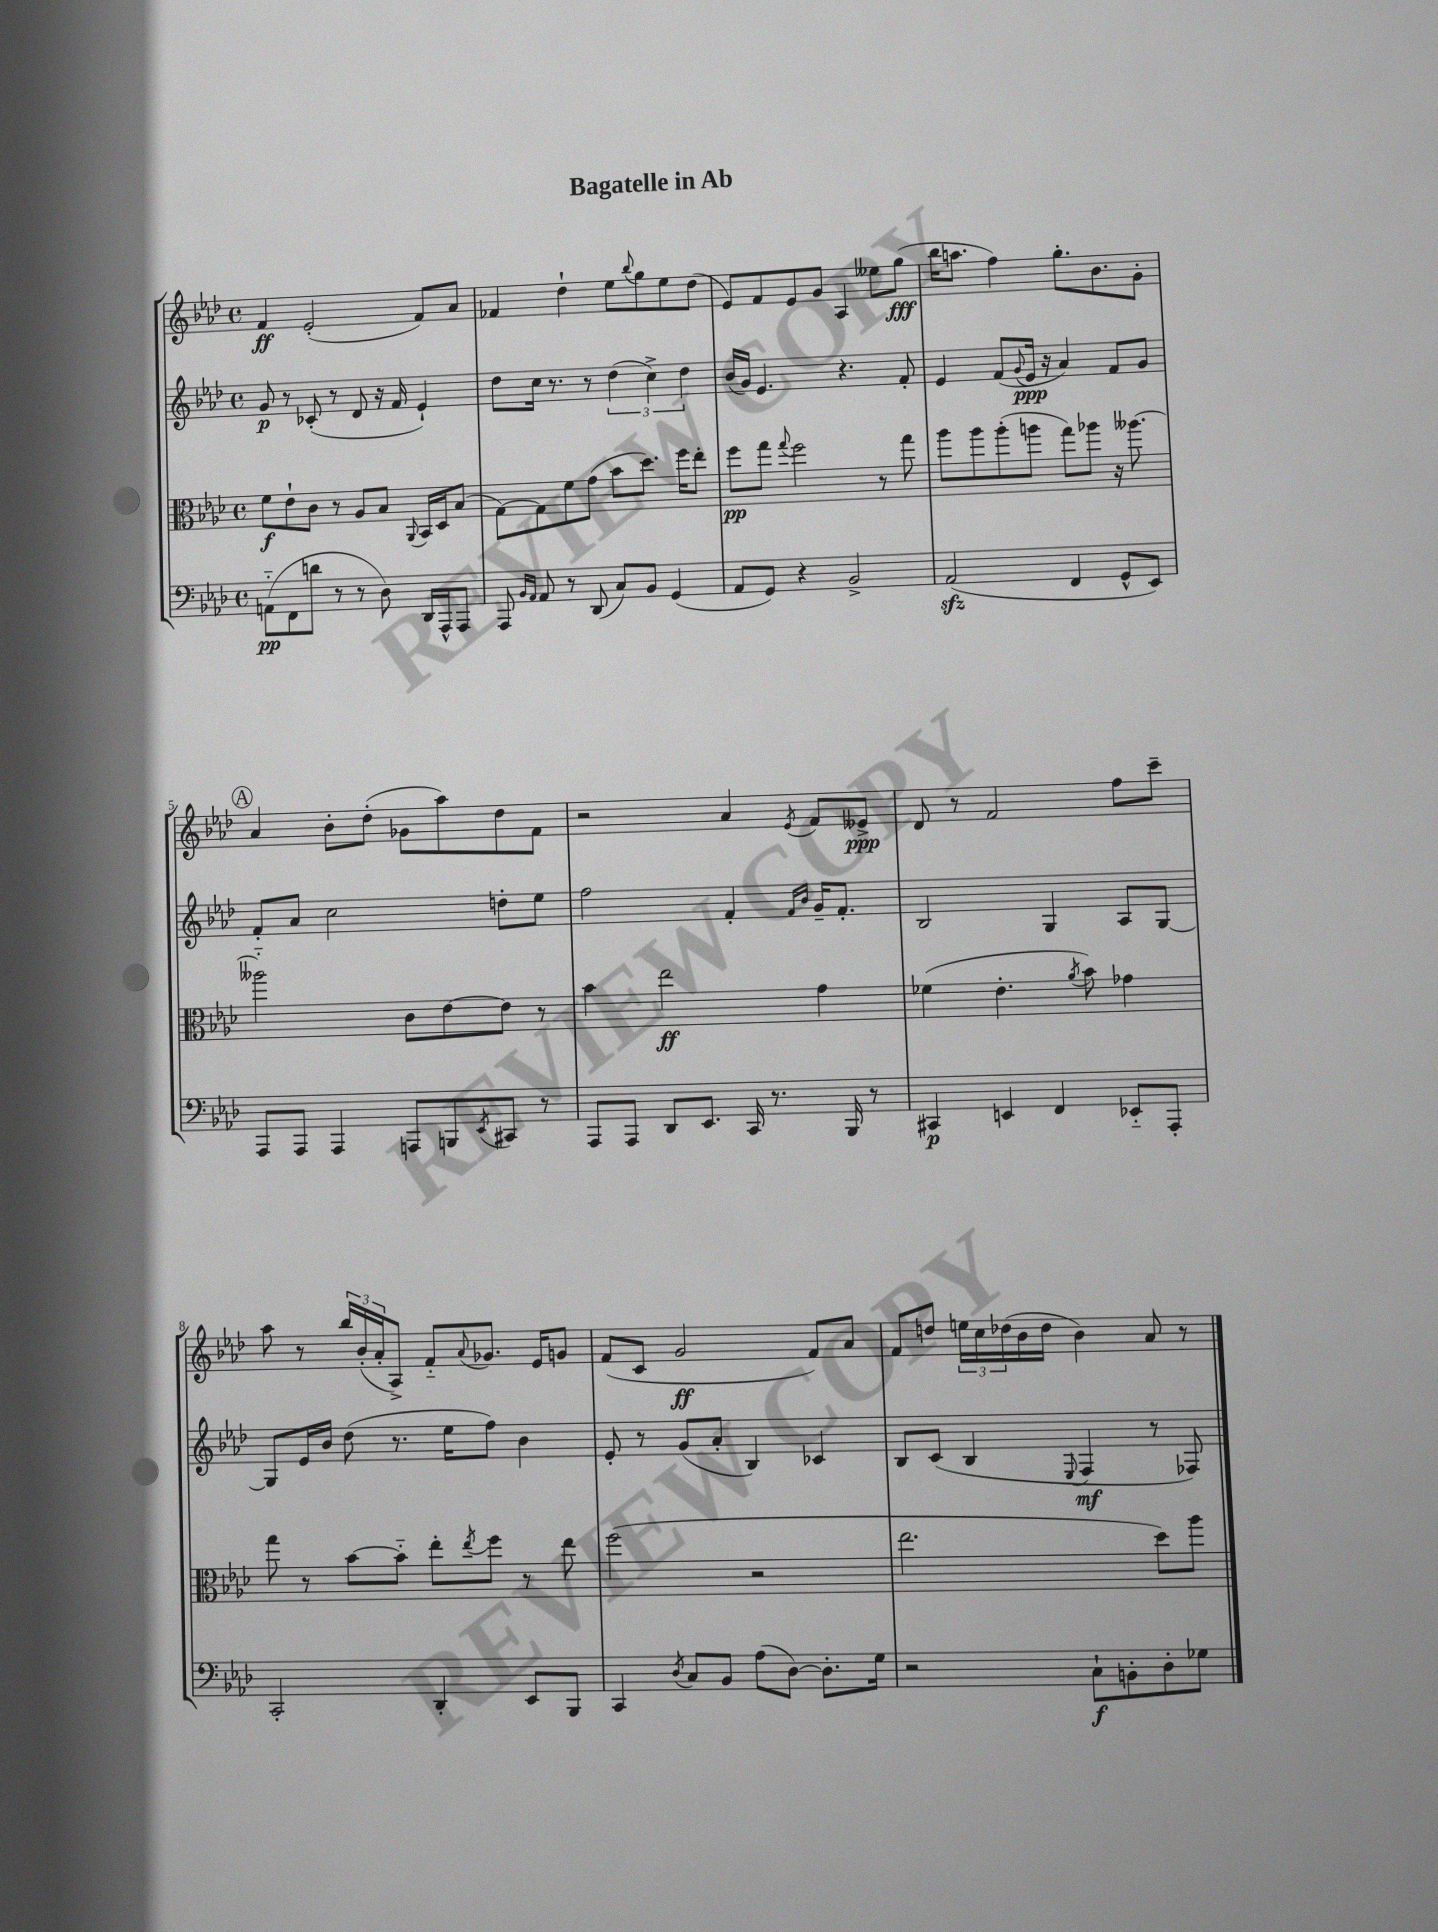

**kern	**dynam	**kern	**dynam	**kern	**dynam	**kern	**dynam
*part4	*part4	*part3	*part3	*part2	*part2	*part1	*part1
*staff4	*staff4	*staff3	*staff3	*staff2	*staff2	*staff1	*staff1
*clefF4	*	*clefC3	*	*clefG2	*	*clefG2	*
*k[b-e-a-d-]	*	*k[b-e-a-d-]	*	*k[b-e-a-d-]	*	*k[b-e-a-d-]	*
*M4/4	*	*M4/4	*	*M4/4	*	*M4/4	*
*met(c)	*	*met(c)	*	*met(c)	*	*met(c)	*
=1	=1	=1	=1	=1	=1	=1	=1
(8AAn\L	pp	8f\L	f	8g/	p	4f/	ff
8FF\	.	8e-`\	.	8r	.	.	.
8dn\J	.	8c\J	.	(8c-X'/	.	(2e-'/	.
8r	.	8r	.	8r	.	.	.
8r	.	8A-/L	.	8d-/	.	.	.
8D-\)	.	8B-/J	.	16r	.	.	.
.	.	.	.	16f/	.	.	.
.	.	8qqAA-/	.	.	.	.	.
16DD-/LL	.	16BB-/LL	.	4e-`/)	.	8f/L)	.
16AAA-^^/J	.	16D-/J	.	.	.	.	.
8AAA-/J	.	(8B-/J	.	.	.	8a-/J	.
=2	=2	=2	=2	=2	=2	=2	=2
8AAA-/	.	[8G\L)	.	8dd-\L	.	4f-X/	.
16qqBB-/LL	.	.	.	.	.	.	.
16qqAA-/JJ	.	.	.	.	.	.	.
8AA-/	.	8G\]	.	16cc\Jk	.	.	.
.	.	.	.	8.r	.	.	.
8r	.	8f\	.	.	.	4dd-`\	.
(8DD-/	.	(8g\J	.	8r	.	.	.
8C/L)	.	8b-\L	.	(6dd-\	.	8ee-\L	.
.	.	.	.	.	.	8qqbb-/	.
8BB-/J	.	8.dd-\J)	.	.	.	8gg\	.
.	.	.	.	6cc^\)	.	.	.
(4GG/	.	.	.	.	.	8ee-\	.
.	.	16ff\KL	.	.	.	.	.
.	.	.	.	6dd-\	.	.	.
.	.	8ee-'\J	.	.	.	(8dd-\J	.
=3	=3	=3	=3	=3	=3	=3	=3
8AA-/L	.	8ff\L	pp	(16b-/LL	.	8e-/L)	.
.	.	.	.	16g/JJ)	.	.	.
8GG/J)	.	8gg\J	.	4.e-/	.	8f/	.
.	.	8qqgg/	.	.	.	.	.
4r	.	2ff\	.	.	.	8e-/	.
.	.	.	.	.	.	8g/J	.
2BB-^/	.	.	.	4.r	.	4A-/	.
.	.	8r	.	.	.	8ee--X\L	.
.	.	8gg\	.	8f'/	.	(8gg\J	fff
=4	=4	=4	=4	=4	=4	=4	=4
(2AA-zz/	.	8aa-\L	.	4e-/	.	16bb-\KL	.
.	.	.	.	.	.	8.aan\J	.
.	.	8aa-\	.	.	.	.	.
.	.	(8aa-'\	.	(8f/L	.	4ff\)	.
.	.	.	.	8qqg/	.	.	.
.	.	8aan\J	.	16e-/Jk	ppp	.	.
.	.	.	.	16r	.	.	.
4FF/	.	8gg\L)	.	4a-/)	.	8.gg'\L	.
.	.	8aa-X\J	.	.	.	.	.
.	.	.	.	.	.	8.b-\	.
8GG^^/L	.	16r	.	8f/L	.	.	.
.	.	[8.aa--X\	.	.	.	.	.
8EE-/J)	.	.	.	8g/J	.	8g'\J	.
!!LO:LB:g=z
!!LO:REH:place=s1:t=A
=5	=5	=5	=5	=5	=5	=5	=5
8AAA-/L	.	2aa--X\]	.	8f'/L	.	4a-/	.
8AAA-/J	.	.	.	8a-/J	.	.	.
4AAA-/	.	.	.	2cc\	.	8b-'\L	.
.	.	.	.	.	.	(8dd-'\J	.
8AAAn/L	.	8c\L	.	.	.	8g-X\L	.
8BBBn/	.	[8e-\	.	.	.	8aa-\)	.
8qEE-/	.	.	.	.	.	.	.
8CC#X/J	.	8e-\J]	.	8ddn'\L	.	8dd-\	.
8r	.	8r	.	8ee-\J	.	8f\J	.
=6	=6	=6	=6	=6	=6	=6	=6
8AAA-/L	.	4b-\	.	2ff\	.	2r	.
8AAA-/J	.	.	.	.	.	.	.
8DD-/L	.	2ee-\	ff	.	.	.	.
8.EE-/J	.	.	.	.	.	.	.
.	.	.	.	4f'/	.	4a-/	.
16CC/	.	.	.	.	.	.	.
8.r	.	.	.	.	.	.	.
.	.	.	.	16qqf/LL	.	.	.
.	.	.	.	16qqb-/JJ	.	8qe-/	.
.	.	4g\	.	16g~/KL	.	8f/L	.
16BBB-/	.	.	.	8.f'/J	.	.	.
8r	.	.	.	.	.	8e--X^/J	ppp
=7	=7	=7	=7	=7	=7	=7	=7
4CC#X/	p	(4f-X\	.	2B-/	.	8d-/	.
.	.	.	.	.	.	8r	.
4EEn/	.	4.e-'\	.	.	.	2f/	.
4FF/	.	.	.	4G/	.	.	.
.	.	8qa-/	.	.	.	.	.
.	.	8b-\)	.	.	.	.	.
8EE-X/L	.	4g-X\	.	8A-/L	.	8ff\L	.
8AAA-'/J	.	.	.	[8G/J	.	8ccc~\J	.
!!LO:LB:g=z
=8	=8	=8	=8	=8	=8	=8	=8
2CC'/	.	8gg\	.	8G/L]	.	8aa-\	.
.	.	8r	.	16e-/L	.	8r	.
.	.	.	.	16b-/JJ	.	.	.
.	.	[8b-\L	.	(8dd-\	.	24bb-/LL	.
.	.	.	.	.	.	(24b-'/	.
.	.	.	.	.	.	24a-'/J	.
.	.	8b-\J]	.	8.r	.	8A-^/J)	.
4DD-'/	.	8ee-'\L	.	.	.	8f/L	.
.	.	.	.	16ee-\KL	.	.	.
.	.	8qee-/	.	.	.	8qqa-/	.
.	.	8ff\J	.	8ff\J)	.	8.g-X/J	.
8EE-/L	.	8r	.	4b-\	.	.	.
.	.	.	.	.	.	16e-/KL	.
8BBB-/J	.	8ee-\	.	.	.	8gn/J	.
=9	=9	=9	=9	=9	=9	=9	=9
4CC/	.	(2ff\	.	8e-'/	.	(8f/L	.
.	.	.	.	8r	.	8c/J	.
8qD-/	.	.	.	.	.	.	.
8C/L	.	.	.	(8g/L	.	2g/	ff
8BB-/J	.	.	.	8a-'/J	.	.	.
(8A-\L	.	2r	.	4B-/)	.	.	.
[8D-\J)	.	.	.	.	.	.	.
8.D-'\L]	.	.	.	4c-X/	.	8f/L)	.
.	.	.	.	.	.	8a-/J	.
16G\Jk	.	.	.	.	.	.	.
=10	=10	=10	=10	=10	=10	=10	=10
2r	.	2.ee-\	.	8B-/L	.	8f/L	.
.	.	.	.	(8c/J	.	8ddn/J	.
.	.	.	.	4B-/	.	24een\LL	.
.	.	.	.	.	.	24cc\	.
.	.	.	.	.	.	(24dd-X\	.
.	.	.	.	.	.	16b-\	.
.	.	.	.	.	.	16dd-\JJ	.
.	.	.	.	8qqE-/	.	.	.
8C`\L	f	.	.	4F/	mf	4b-\)	.
8BBn'\	.	.	.	.	.	.	.
8D-'\	.	8dd-\L)	.	8r	.	8a-/	.
8G-X\J	.	8aa-\J	.	8F-X/)	.	8r	.
==	==	==	==	==	==	==	==
*-	*-	*-	*-	*-	*-	*-	*-
